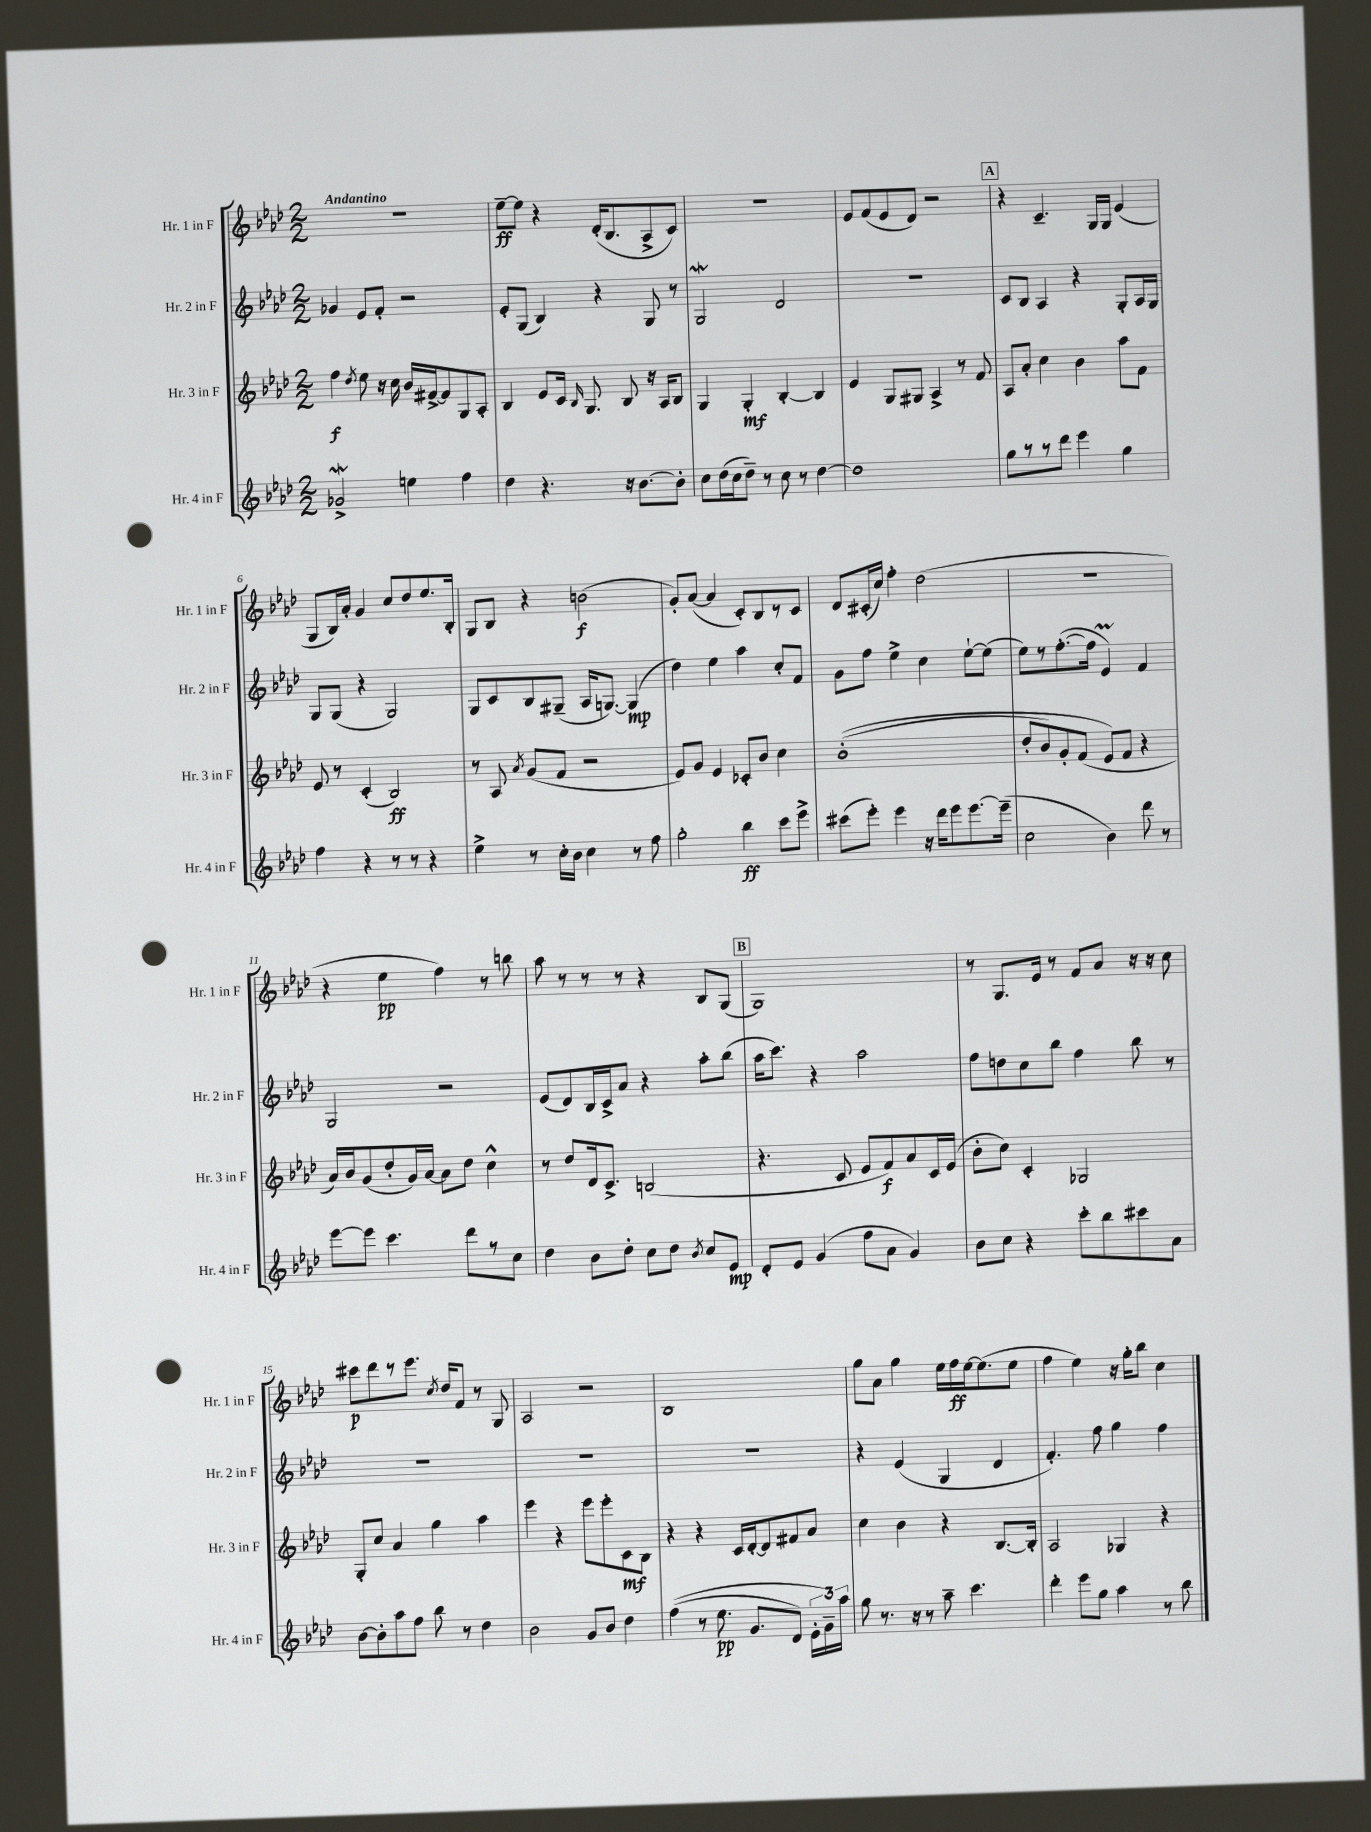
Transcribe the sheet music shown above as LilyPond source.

<<
\new StaffGroup <<
\new Staff = "s0" \with { instrumentName = "Hr. 1 in F" shortInstrumentName = "Hr. 1 in F" } {
    \clef treble \key aes \major \numericTimeSignature \time 2/2 \tempo "Andantino"
    \autoBeamOff R1 |
    ees''8[~--\ff ees''8] r4 des'16[-.( bes8. aes8-> c'8]) |
    r1 |
    ees'8[ f'8( ees'8 des'8]) r2 |
    \mark \markup { \box "A" } r4 c'4.-- g16[ g16] ees'4( |
    g8[ bes16) aes'16]-. g'4 c''8[ des''8 ees''8. bes16]-. |
    g8[ bes8] r4 b'2\f( |
    g'8[-.) aes'8]~( aes'4 c'8[-.) bes8 r8 c'8] |
    des'8[ cis'16-.( c''16]) f''4-. des''2( |
    r1 |
    r4 ees''4\pp f''4) r8 b''8 |
    aes''8 r8 r8 r8 r4 bes8[ g8]( |
    \mark \markup { \box "B" } g1) |
    r8 g8.[ ees'16] r8 f'8[ aes'8] r16 r16 c''8 |
    cis'''8[\p des'''8 r8 ees'''8.] \acciaccatura { c''8 } des''16[ f'8] r8 g8 |
    aes2 r2 |
    bes1 |
    g''8[ aes'8] g''4 ees''16[ f''16\ff ees''16~ ees''8.( ees''8] |
    f''4 ees''4) r16 g''16[-. bes''8] c''4 \bar "|." |
}
\new Staff = "s1" \with { instrumentName = "Hr. 2 in F" shortInstrumentName = "Hr. 2 in F" } {
    \clef treble \key aes \major \numericTimeSignature \time 2/2
    \autoBeamOff ges'4 ees'8[ f'8]-. r2 |
    ees'8[-. g8]( bes4) r4 g8 r8 |
    g2\mordent des'2 |
    R1 |
    \mark \markup { \box "A" } c'8[ bes8] aes4 r4 g8[-. aes16 g16] |
    g8[ g8]( r4 g2) |
    g8[ c'8 bes8 gis8]--( aes16[ g8.]~) g4\mp( |
    des''4) ees''4 aes''4 c''8[-. f'8] |
    g'8[ f''8] ees''4-> c''4 ees''8[~-! ees''8]( |
    ees''8[) r8 f''8.~-.( f''16] ees'4\prall) f'4 |
    g2 r2 |
    ees'8[( des'8) bes16 c'16-> aes'8] r4 aes''8[-. bes''8]( |
    \mark \markup { \box "B" } aes''16[ c'''8.]) r4 aes''2 |
    f''8[ d''8 c''8 bes''8] f''4 bes''8 r8 |
    R1 |
    R1 |
    R1 |
    r4 ees'4( g4 des'4 |
    f'4.-.) f''8 g''4 f''4 \bar "|." |
}
\new Staff = "s2" \with { instrumentName = "Hr. 3 in F" shortInstrumentName = "Hr. 3 in F" } {
    \clef treble \key aes \major \numericTimeSignature \time 2/2
    \autoBeamOff f''4\f \acciaccatura { des''8 } ees''8 r16 c''16 bes'16[ fis'16~-> fis'8 g8 aes8]-. |
    bes4 ees'8[ c'16] \grace { bes16 } g8. bes8 r16 aes16[ bes8] |
    g4 g4-.\mf bes4~-. bes4 |
    ees'4 g8[ gis8] aes4-> r8 f'8 |
    \mark \markup { \box "A" } aes8[ aes'8]-. c''4 bes'4 aes''8[ f'8] |
    ees'8 r8 c'4-.( bes2\ff) |
    r8 aes8 \acciaccatura { aes'8 } g'8[( f'8] r2 |
    ees'8[) g'8] ees'4 ces'8[-. bes'8] c''4 |
    bes'1-.(\( |
    des''8[-. bes'8) g'8-. f'8]( ees'8[\) f'8] r4 |
    aes'16[) bes'16 g'8( des''8-. g'16) aes'16]~ aes'8[ des''8] c''4-^ |
    r8 des''8[ des'16 c'8.]-> b2( |
    \mark \markup { \box "B" } r4. c'8 ees'8[ f'8\f) aes'8 c'16 ees'16]( |
    bes'8[-. c''8]) c'4-. ges2 |
    g8[-. c''8] aes'4 g''4 aes''4 |
    ees'''4 r4 ees'''8[ ees'''8-. c'8\mf bes8] |
    r4 r4 c'16[ des'16~-. des'8 fis'8 aes'8] |
    c''4 bes'4 r4 bes8.[~ bes16]-. |
    aes2 ges4 r4 \bar "|." |
}
\new Staff = "s3" \with { instrumentName = "Hr. 4 in F" shortInstrumentName = "Hr. 4 in F" } {
    \clef treble \key aes \major \numericTimeSignature \time 2/2
    \autoBeamOff ges'2->\mordent e''4 f''4 |
    des''4 r4. r16 bes'8.[~ bes'8]-. |
    c''8[ des''16( c''16 des''8]--) r8 c''8 r8 des''4~ |
    des''1 |
    \mark \markup { \box "A" } g''8[ r8 r8 des'''8] ees'''4 g''4 |
    f''4 r4 r8 r8 r4 |
    ees''4-> r8 c''16[-. bes'16] c''4 r8 f''8 |
    g''2-. bes''4\ff c'''8[ ees'''8]-> |
    cis'''8[( ees'''8]-.) ees'''4 r16 des'''16[ ees'''8 ees'''8.~ ees'''16]--( |
    c''2 bes'4) des'''8 r8 |
    ees'''8[~ ees'''8] c'''4. des'''8[ r8 c''8] |
    des''4 bes'8[ des''8]-. c''8[ des''8] \acciaccatura { bes'8 } c''8[ ees'8]\mp |
    \mark \markup { \box "B" } des'8[-. ees'8] g'4( f''8[ aes'8] g'4) |
    bes'8[ c''8] r4 c'''8[-. bes''8 cis'''8 aes'8] |
    bes'8[~ bes'8-. aes''8 f''8] bes''8 r8 des''4 |
    bes'2 g'8[ bes'8] des''4 |
    f''4(\( r8 ees''8.\pp g'8.[ des'8]) \tuplet 3/2 { ees'16[-. g'16--\) aes''16] } |
    g''8 r8. r16 r8 aes''8-- c'''4. |
    des'''4-. ees'''8[ g''8] aes''4 r8 bes''8 \bar "|." |
}
>>
>>
